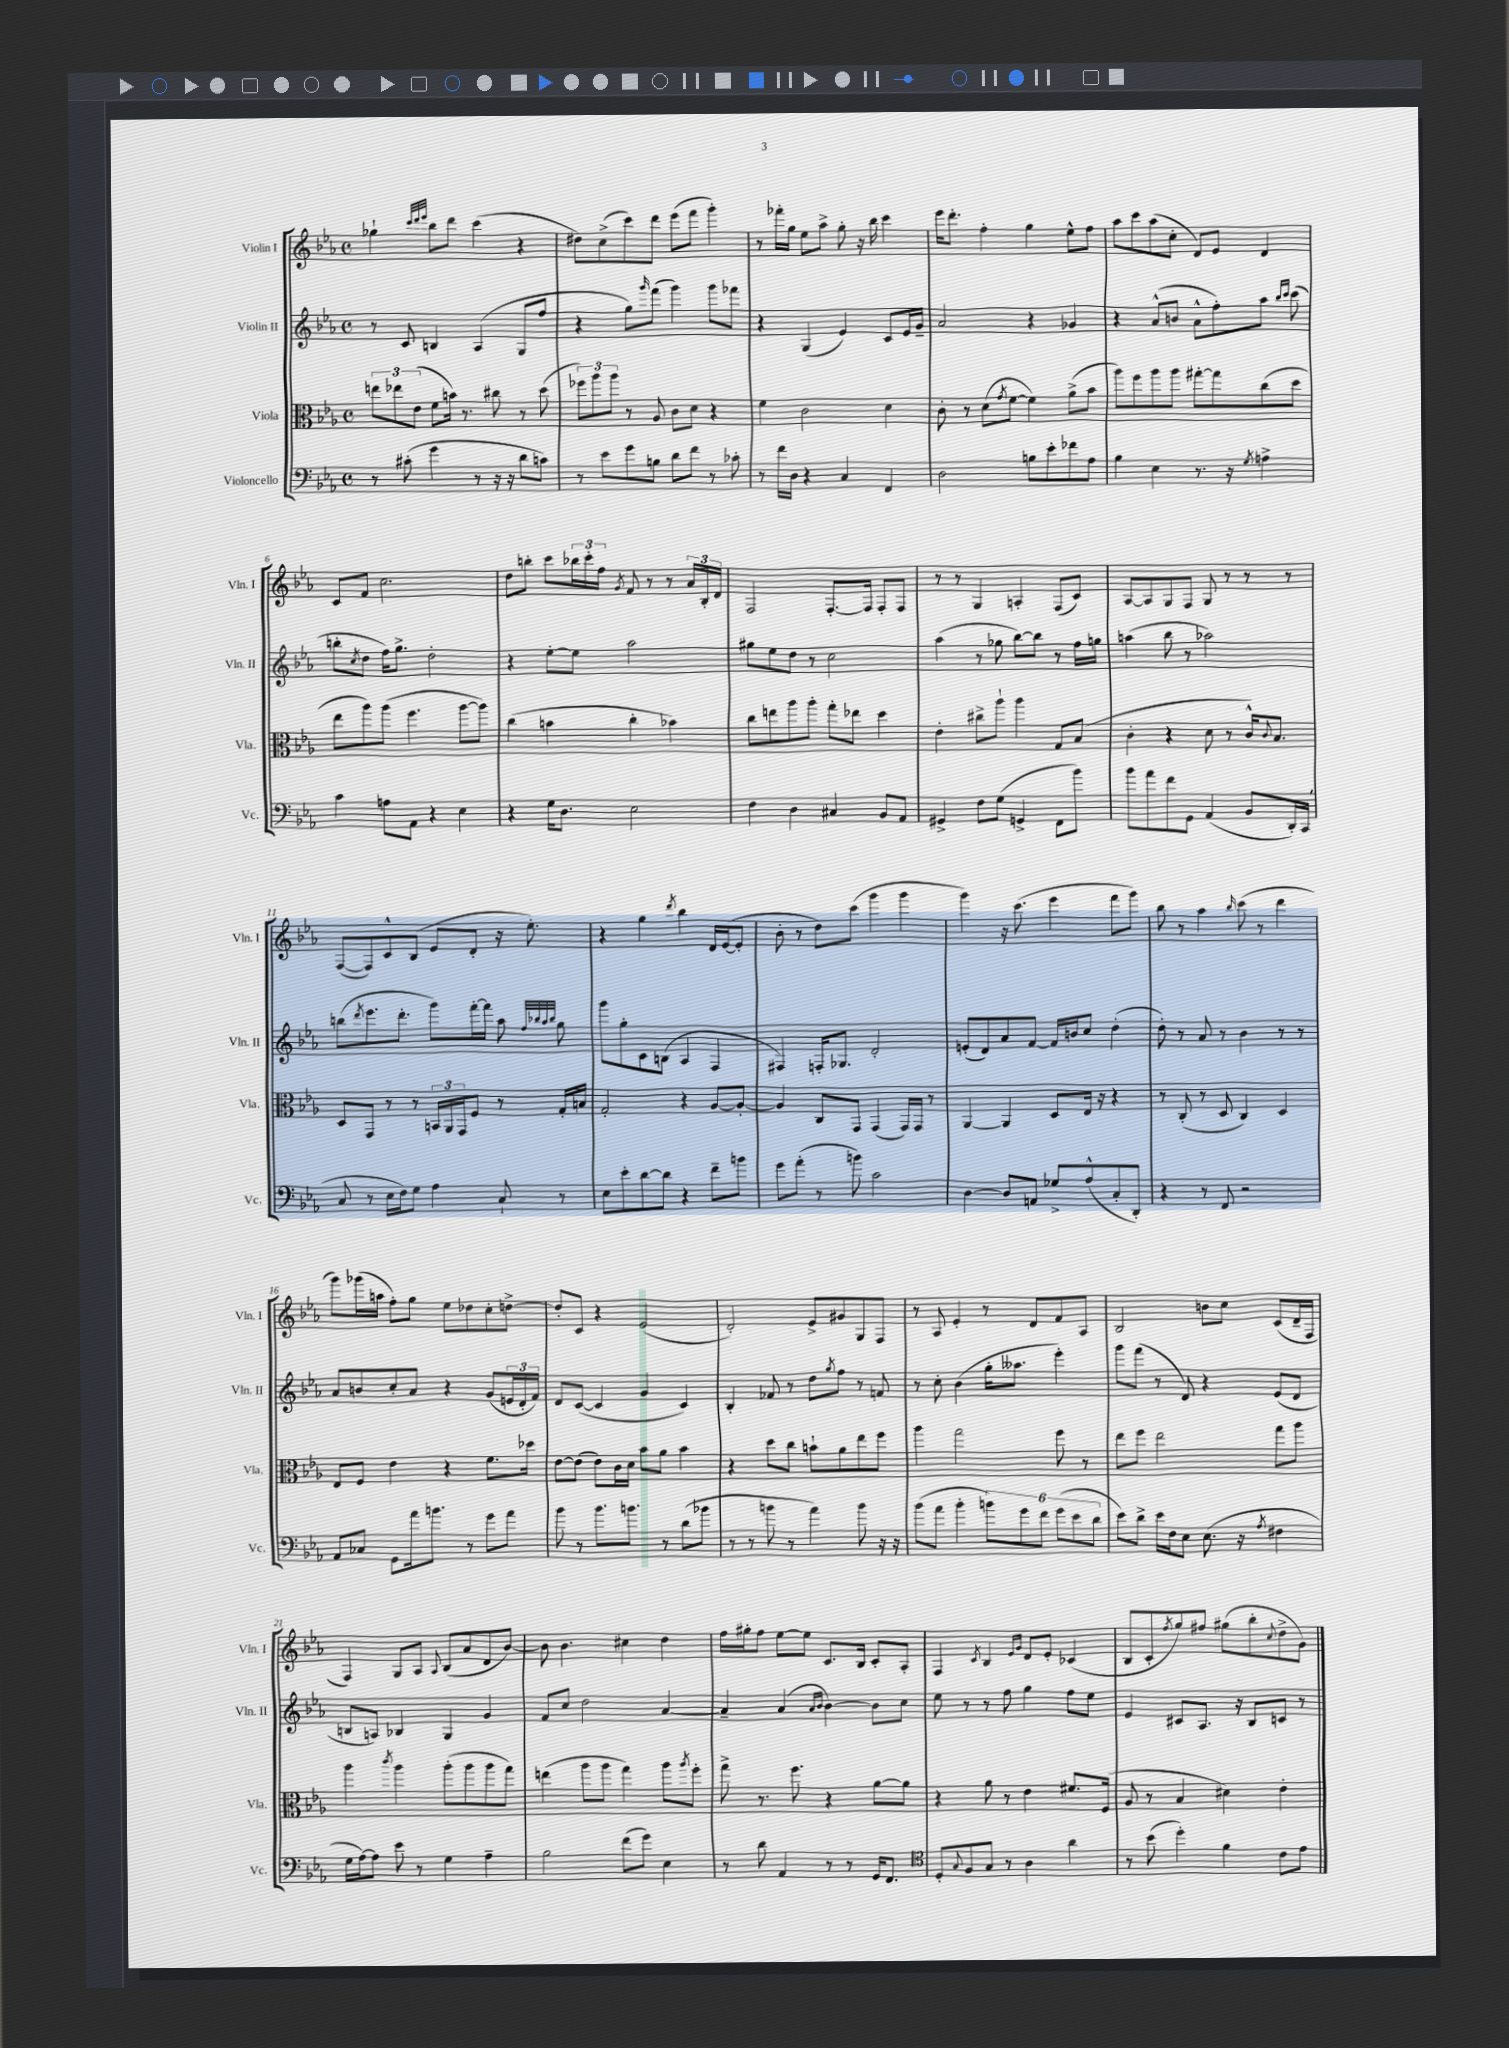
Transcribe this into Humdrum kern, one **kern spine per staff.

**kern	**kern	**kern	**kern
*part4	*part3	*part2	*part1
*staff4	*staff3	*staff2	*staff1
*I"Violoncello	*I"Viola	*I"Violin II	*I"Violin I
*I'Vc.	*I'Vla.	*I'Vln. II	*I'Vln. I
*clefF4	*clefC3	*clefG2	*clefG2
*k[b-e-a-]	*k[b-e-a-]	*k[b-e-a-]	*k[b-e-a-]
*M4/4	*M4/4	*M4/4	*M4/4
*met(c)	*met(c)	*met(c)	*met(c)
=1	=1	=1	=1
8r	12een\L	8r	4gg-X`\
.	12ee-X\	.	.
(8c#X'\	.	8c/	.
.	(12e-\J	.	.
.	.	.	32qqccc/LLL
.	.	.	32qqddd/
.	.	.	32qqeee-/JJJ
4g\	8f\L	4Bn/	8bb-\L
.	16bn\Jk)	.	8ddd\J
.	8.r	.	.
8r	.	(4A-/	(4ccc\
16r	8cc#X\	.	.
16r	.	.	.
8d\L	8r	8G/L	4r
8cn\J)	(8dd\	8ff/J	.
=2	=2	=2	=2
8r	12ff-X\L)	4r	8dd#X\L)
.	12aa-\	.	.
8e-\L	.	.	(8cc^\
.	12aa-\J	.	.
8g\	8r	8gg\L)	8ccc\)
.	.	16qqggg/	.
8Bn\J	8A-/	(8fff\J	8ddd\J
8d\L	8c\L	4ggg\)	(8eee-\L
8f\J	8d\J	.	8fff\J
8r	4r	8ggg\L	4ggg'\)
8c-X'\	.	8fff-X\J	.
=3	=3	=3	=3
8r	4f\	4r	8r
16f\LL	.	.	16fff-X'\LL
16D\JJ	.	.	16gg\JJ
4r	2c\	(4G/	8ee-\L
.	.	.	8aa-^\J
4C/	.	4e-/)	8gg'\
.	.	.	16r
.	.	.	16bb-\
4FF/	4d\	8c/L	4ccc\
.	.	16e-/L	.
.	.	16g~/JJ	.
=4	=4	=4	=4
2D\	8c'\	2a-/	16eee-\KL
.	.	.	8.ddd'\J
.	8r	.	.
.	(8d\L	.	4ff'\
.	8qg/	.	.
.	[8f\J	.	.
8Bn\L	4f\])	4r	4gg\
8e-'\	.	.	.
8f-X\	(8a-^\L	4g-X/	8ee-^^\L
8A-\J	8b-\J	.	8ff\J
=5	=5	=5	=5
4B-\	8aa-\L)	4r	8aa-\L
.	8ff\	.	8ccc\
4E-\	8aa-\	(8a-^^/L	(8aa-\
.	8aa-\J	8bn/J	8cc'\J
8.r	[8gg#X'\L	8a-^^\L	8d/L)
.	8gg#\]	8ff'\)	8e-/J
16r	.	.	.
8qG/	.	.	.
4An^\	(8cc\	8aa-\J	4d/
.	.	16qqbb-/LL	.
.	.	16qqccc/JJ	.
.	8dd\J	(8ccc\	.
!!LO:LB:g=z
=6	=6	=6	=6
4c\	8ee-\L	8bbn'\L	8c/L
.	.	8qcc/	.
.	8aa-\)	8dd\J	8f/J
8An\L	(8aa-\J	16ff\KL)	2.cc\
.	.	8.gg^\J	.
8AA-\J	4.ff\	.	.
4r	.	2dd'\	.
4E-\	[8aa-\L	.	.
.	8aa-\J])	.	.
=7	=7	=7	=7
4r	(4cc\	4r	8dd\L
.	.	.	8bbn'\J
16G\KL	4bn\	[8ee-'\L	8ccc\L
8.D\J	.	.	.
.	.	8ee-\J]	24bb-X\L
.	.	.	24ccc'\
.	.	.	24ff\JJ
.	.	.	8qg/
2E-\	4cc'\	2aa-\	8f/
.	.	.	8r
.	4b-X\)	.	8r
.	.	.	24a-/LL
.	.	.	24B-'/
.	.	.	24d/JJ
=8	=8	=8	=8
4F\	8cc\L	8gg#X\L	2F/
.	8een\	8ee-\	.
4D\	8aa-\	8dd\J	.
.	8aa-'\J	8r	.
4C#X/	8gg'\L	2cc\	[8.F'/L
.	8ee-X\J	.	.
.	.	.	16F/Jk]
8BB-/L	4dd\	.	8F'/L
8AA-/J	.	.	8F/J
=9	=9	=9	=9
4GG#X^/	4e-'\	(4aa-\	8r
.	.	.	8r
8F\L	8cc#X^\L	8r	4G/
(8G\J	8aa-`\J	8gg-X\	.
4GGn^/	4aa-\	[8bb-\L)	4An'/
.	.	8bb-\J]	.
8FF\L	8G/L	8r	(8F/L
8b-\J)	(8B-/J	16ff\LL	8c/J)
.	.	16ggn\JJ	.
=10	=10	=10	=10
8b-\L	4c'\	(4aan\	[8A-/L
8a-\	.	.	8A-/]
8f\	4r	8bb-\	8G/
8GG\J	.	8r	8F/J
(4AA-/	8d\	2aa-X\)	8G/
.	8r	.	8r
8BB-/L	16c^^/KL)	.	8r
.	8qqc/	.	.
.	8.B-/J	.	.
16DD'/L)	.	.	8r
(16CC/JJ	.	.	.
!!LO:LB:g=z
=11	=11	=11	=11
8C/	8D/L	(8bbn\L	([8F/L
.	.	8qddd/	.
8r	8GG/J	8.eee-\	8F/])
16E-\LL	8r	.	8c^^/
16F\J)	.	8.ddd'\J	.
8G\J	8r	.	(8B-/J
4A-\	24BBn/LL	8ggg\L)	8e-/L
.	24AA-/	.	.
.	24GG/J	.	.
.	8F/J	[16fff'\L	8d'/J
.	.	16fff\JJ]	.
8C`/	8r	8aa-\	16r
.	.	.	8.ee-'\)
.	.	32qqff/LLL	.
.	.	32qqbb-X/	.
.	.	32qqaa-/	.
.	.	32qqbb-/JJJ	.
8r	16G'/LL	8gg\	.
.	16Bn/JJ	.	.
=12	=12	=12	=12
8E-\L	2G'/	8ggg\L	4r
8e-'\	.	8gg'\	.
[8d\	.	8c\	4gg\
8d\J]	.	(8Bn\J	.
.	.	.	8qddd/
4r	4r	4A-/	4bb-\
8f~\L	[8A-/L	4F/	16d/LL
.	.	.	([16e-/J
8bn\J	8A-'/J_	.	8e-'/J]
=13	=13	=13	=13
8g\L	4A-/]	4F#X/)	8b-'\
(8a-'\J	.	.	8r
8r	8C/L	16Fn'/KL	8dd\L)
.	.	8.G-X/J	.
8bn\)	8GG/J	.	(8ccc\J
2c\	(4GG/	2d'/	4ggg\
.	16GG/LL)	.	4ggg\
.	16GG/JJ	.	.
.	8r	.	.
=14	=14	=14	=14
[4D\	[4AA-/	(8en'/L	4ggg\)
.	.	8d/)	.
8D/L]	4AA-/]	8a-/	16r
.	.	.	(8.ccc\
8AAn/J	.	[8f/J	.
8G-X^/L	8D/L	16f/LL]	4eee-\
.	.	16bn/J	.
(8A-^^/	16E-/Jk	8cc/J	.
.	16r	.	.
8C'/	4r	(4dd'\	8fff\L
8DD'/J)	.	.	8ggg\J)
=15	=15	=15	=15
4r	8r	8dd'\)	8bb-\
.	(8C'/	8r	8r
8r	8r	8a-/	4aa-\
8FF/	8D/	8r	.
.	.	.	16qqbb-/
2r	4C/)	4b-\	(8ccc\
.	.	.	8r
.	4D/	8r	4ddd\
.	.	8r	.
!!LO:LB:g=z
=16	=16	=16	=16
8AA-/L	8E-/L	8a-/L	8ggg\L)
8C-X/J	8F/J	8bn/	(16ggg-X\L
.	.	.	16aan\JJ
8GG\L	4e-\	8cc'/	8ff'\L)
16a-\k	.	8a-/J	8gg\J
8.bn\J	.	.	.
.	4r	4r	8ee-\L
8r	.	.	8dd-X\
8g\L	8.f\L	(8g/L	8cc'\
8a-\J	.	24en/L	[8ddn^\J
.	.	24d'/	.
.	16dd-X\Jk	.	.
.	.	24f/JJ)	.
=17	=17	=17	=17
8b-\	[8e-\L	8d/L	8dd'/L]
8r	(8e-\J]	([8c/J	8c/J
8.b-\L	8e-\L)	4c/]	4r
.	16c\L	.	.
8.bn\J	16d\JJ	.	.
.	8b-\L	4g/	(2e-/
8r	8a-\J	.	.
(8d\L	4b-\	4c/)	.
8b-X\J	.	.	.
=18	=18	=18	=18
8r	4r	4B-'/	2d'/)
8r	.	.	.
8bn\	8dd\L	8f-X/	.
8r	8cc\J	8r	.
4a-\)	8bn`\L	8dd\L	8e-^/L
.	.	8qgg/	.
.	8a-\	8ff\J	8g#X/
8b\	8ee-\	8r	8G/
16r	8ff\J	8fn/	8F/J
16r	.	.	.
=19	=19	=19	=19
(8b-\L	4aa-\	8r	8r
8a-\J	.	8cc'\	8A-/
4b-'\	2gg\	(4b-\	4e-'/
12bn\L)	.	16gg'\KL	8r
.	.	8.aa--X\J	.
12g\	.	.	.
.	.	.	8d/L
12f\J	.	.	.
(12g\L	8ff\	4eee-'\)	8f/
12e-\	.	.	.
.	8r	.	8A-/J
12d\J	.	.	.
=20	=20	=20	=20
8e-\L)	8ee-\L	8ggg\L	2B-/
8d^\J	8ff\J	(8fff\J	.
16e-\LL	2ee-\	8r	.
16F\J	.	.	.
8E-\J	.	8d/)	.
(8.E-\	.	4r	8bn\L
.	.	.	8cc\J
16r	.	.	.
8qA-/	.	.	.
4F#X\	8gg\L	(8e-/L	(8c/L
.	8aa-\J	8d/J	16d~/L
.	.	.	16F/JJ
!!LO:LB:g=z
=21	=21	=21	=21
16G\LL	4aa-\	8Bn/L	4F/)
[16A-\J)	.	.	.
8A-\J]	.	8An/J)	.
.	8qccc/	.	.
8e-\	4aa-\	4B-X/	8G/L
8r	.	.	8A-/J
.	.	.	8qqA-/
4G\	(8aa-'\L	4G/	(8B-/L
.	8aa-\	.	8a-/
4A-~\	8aa-\	4g/	8d/
.	8gg\J)	.	[8b-/J)
=22	=22	=22	=22
2B-\	(4een\	8f/L	8b-\]
.	.	8cc/J	4.b-\
.	8aa-\L	2dd\	.
.	8aa-\J	.	.
(8f\L	4gg\)	.	4cc#X\
8g\J)	.	.	.
4E-\	8aa-\L	[4a-/	4dd\
.	8qaa-/	.	.
.	8ff'\J	.	.
=23	=23	=23	=23
8r	8gg^\	4a-~/]	16ff\LL
.	.	.	16gg#X'\J
8d\	8.r	.	8ff\J
4AA-/	.	(4a-/	[8ee-\L
.	8.ff\	.	.
.	.	.	8ee-\J]
.	.	16qqa-/LL	.
.	.	16qqb-/JJ	.
8r	4r	[4b-\)	8.c/L
8r	.	.	.
.	.	.	16B-/Jk
16GG/KL	[8a-\L	8b-\L]	8c'/L
8.FF/J	.	.	.
.	8a-\J]	8cc\J	8A-'/J
=24	=24	=24	=24
*clefC4	*	*	*
8D'/L	4r	8ee-\	4F/
8qqG/	.	.	.
8F/	.	8r	.
.	.	.	8qc/
8G/J	8a-\	8r	4B-/
8r	8r	8ff\	.
.	.	.	16qqe-/LL
.	.	.	16qqg/JJ
4A-\	4e-\	4gg\	8d/L
.	.	.	8e-'/J
4a-\	8.f#X/L	8ff\L	(4c-X/
.	.	8ee-\J	.
.	(16F/Jk	.	.
=25	=25	=25	=25
8r	8A-/	4e-/	8B-/L
(8b-\	8r	.	8c'/
.	.	.	8qff/
4dd'\)	4B-/	8c#X/L	8gg/)
.	.	8.A-/J	8ff#X/J
4f\	4d#X\)	.	(8gg#X\L
.	.	16r	.
.	.	8B-/L	8bb-'\
.	.	.	8qqcc/
8c\L	4e-'\	8cn/J	8dd^\
8e-\J	.	8r	8g\J)
==	==	==	==
*-	*-	*-	*-
